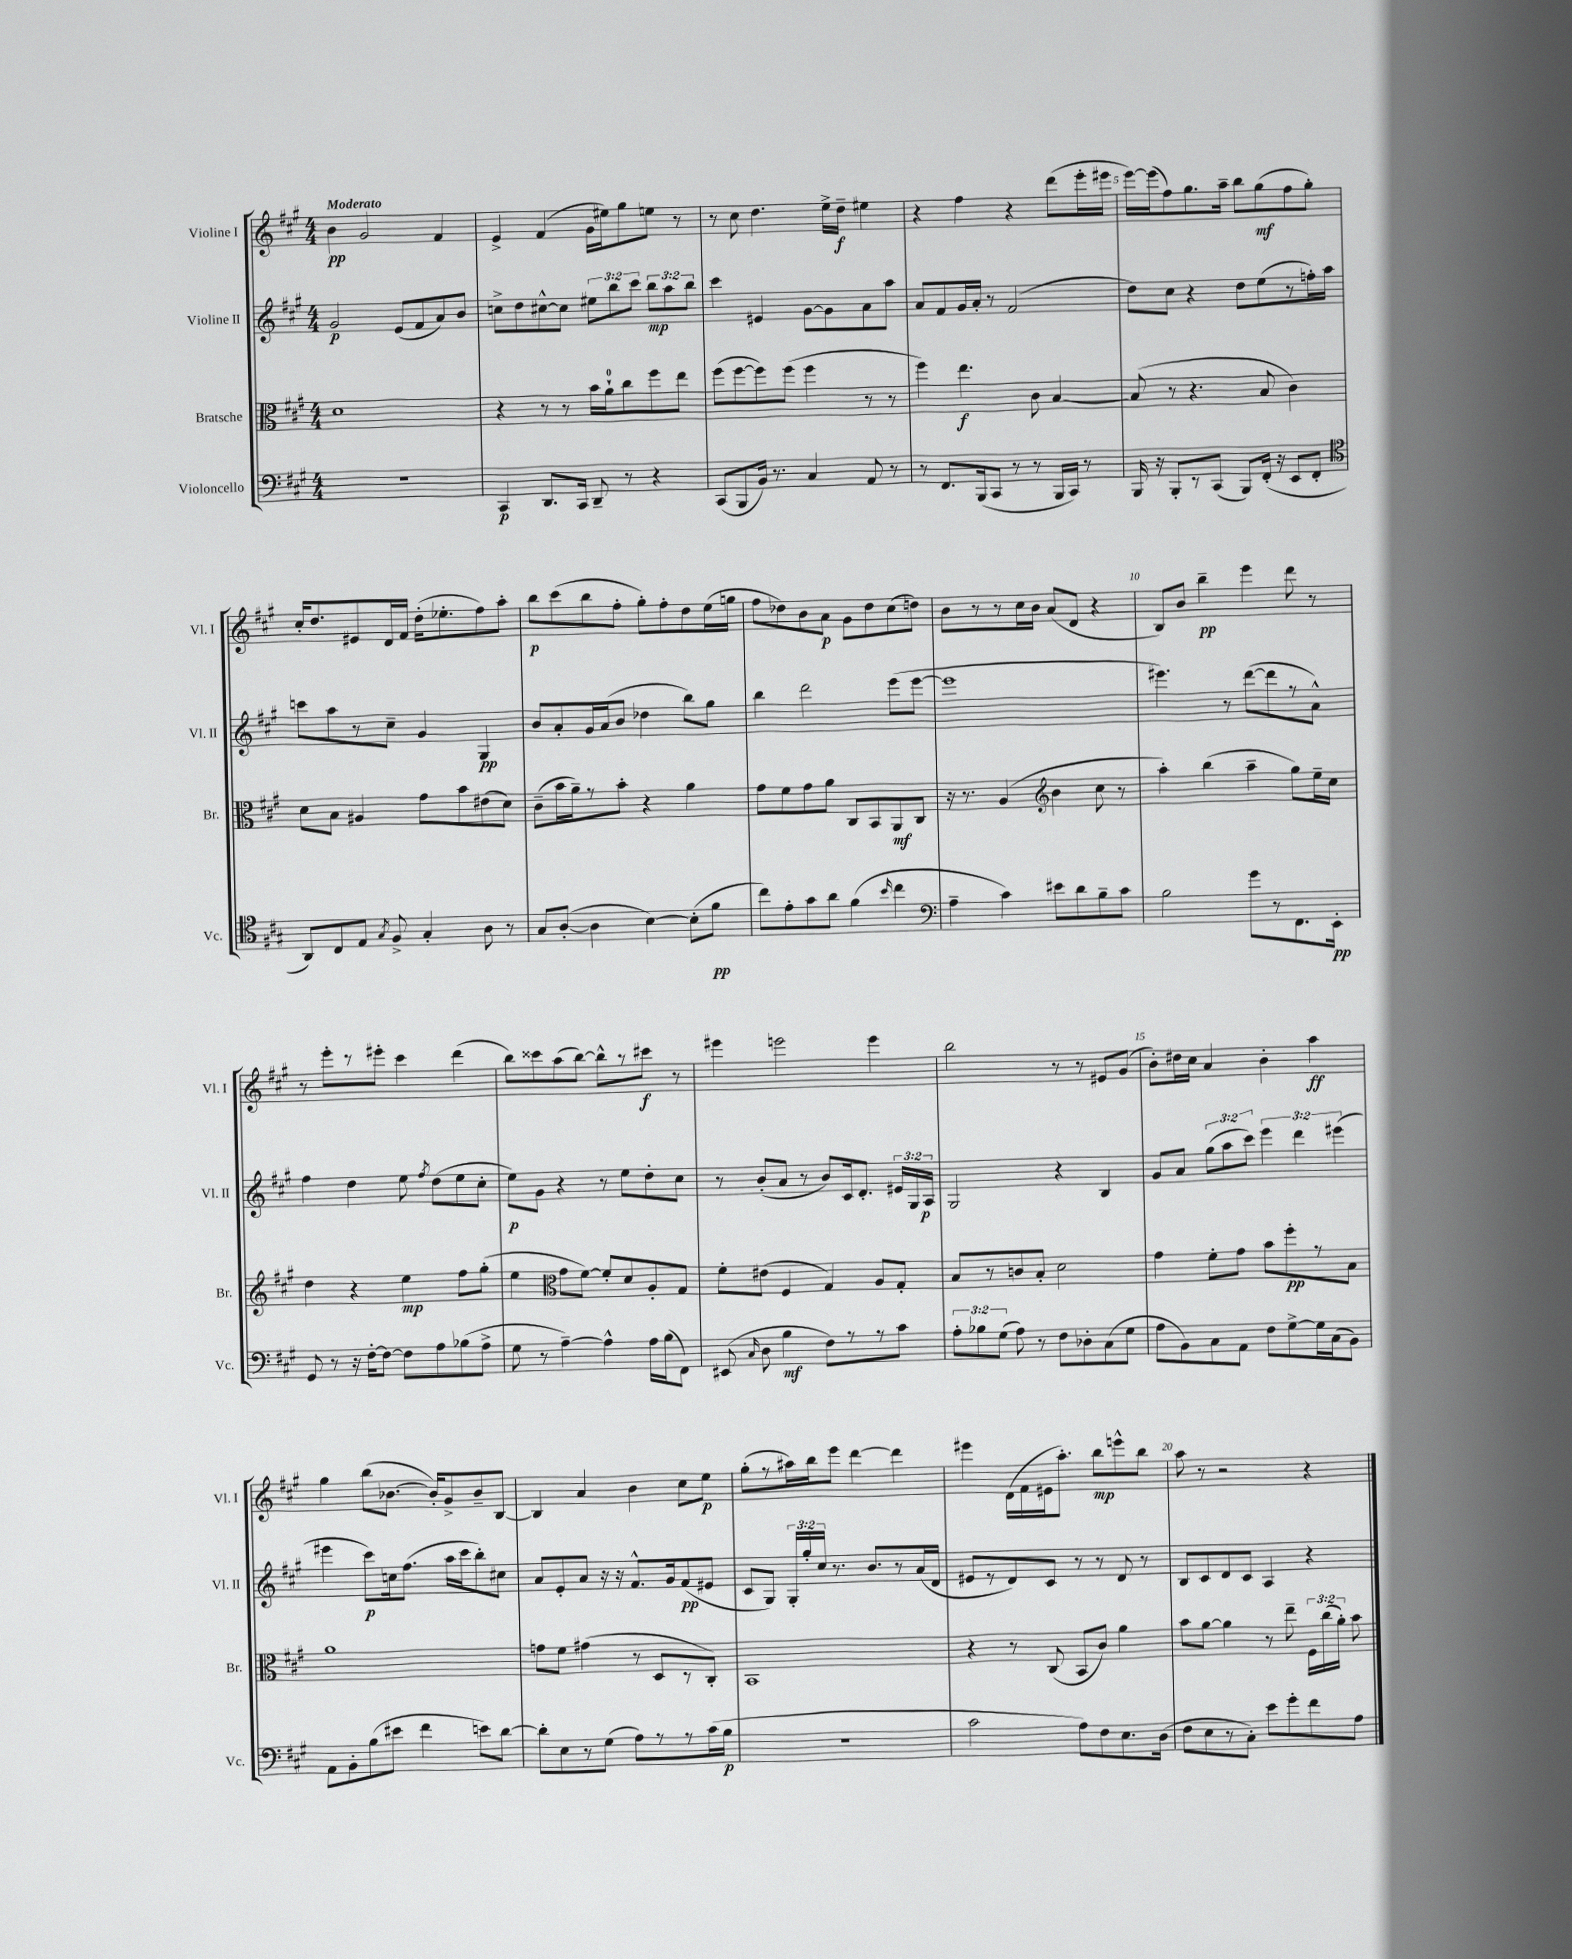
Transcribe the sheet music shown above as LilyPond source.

<<
\new StaffGroup <<
\new Staff = "s0" \with { instrumentName = "Violine I" shortInstrumentName = "Vl. I" } {
    \clef treble \key a \major \numericTimeSignature \time 4/4 \tempo "Moderato"
    \autoBeamOff b'4\pp gis'2 fis'4 |
    e'4-> fis'4( gis'16[ eis''16) gis''8 e''8] r8 |
    r8 cis''8 d''4. e''16[-> d''16]--\f eis''4 |
    r4 fis''4 r4 d'''8[( e'''16-. eis'''16] |
    e'''16[~) e'''16( fis''8) gis''8. a''16]-- b''8[ gis''8\mf( fis''8 gis''8]-.) |
    cis''16[-. d''8. eis'8 d'16 fis'16] d''16[-.( ees''8.-. fis''8) a''8]-. |
    b''8[\p cis'''8( b''8 fis''8]-. gis''8[-.) fis''8-. d''8 e''16( g''16] |
    fis''8[ des''8) b'8 a'8]\p gis'8[ des''8 cis''8( d''8]) |
    b'8[ r8 r8 cis''16 b'16] a'8[( d'8] r4 |
    b8[) b'8] b''4--\pp e'''4 d'''8 r8 |
    r8 e'''8[-. r8 eis'''8]-. cis'''4 d'''4( |
    b''8[) cisis'''8 a''8( b''8]~) b''8[-^ r8 cis'''8]\f r8 |
    eis'''4 e'''2 e'''4 |
    b''2 r8 r8 eis'8[ gis'8]( |
    b'8[-.) dis''16 cis''16] a'4 b'4-. a''4\ff |
    gis''4 b''8[( bes'8.]~ bes'16[-.) gis'8-> bes'8-- b8]~ |
    b4 a'4 b'4 cis''8[ e''8]\p |
    gis''8[-.( r8 ais''16) b''16 e'''8] d'''4~ d'''4 |
    eis'''4 d'16[( fis'16 eis'16 a''8.]-.) b''8[\mp e'''8-^ b''8] |
    a''8 r8 r2 r4 \bar "|." |
}
\new Staff = "s1" \with { instrumentName = "Violine II" shortInstrumentName = "Vl. II" } {
    \clef treble \key a \major \numericTimeSignature \time 4/4 \override Staff.TupletNumber.text = #tuplet-number::calc-fraction-text
    \autoBeamOff gis'2\p e'8[( fis'8 a'8) b'8] |
    c''8[-> d''8 cis''8~-^ cis''8] \tuplet 3/2 { eis''8[ b''8 cis'''8] } \tuplet 3/2 { b''8[\mp a''8 b''8] } |
    cis'''4 eis'4 gis'8[~ gis'8 a'8 a''8] |
    a'8[ fis'8 gis'16 a'16]-. r8 fis'2( |
    d''8[) cis''8] r4 d''8[ e''8( r8 f''16-.) a''16] |
    c'''8[ a''8 r8 cis''8]-- gis'4 gis4\pp |
    b'8[ a'8-. gis'16 a'16( b'8] des''4 b''8[) gis''8] |
    b''4 d'''2 e'''8[( e'''8]~ |
    e'''1 |
    eis'''4.) r8 d'''8[~( d'''8 r8 a'8]-^) |
    fis''4 d''4 e''8 \acciaccatura { fis''8 } d''8[( e''8 cis''8]-. |
    e''8[\p) gis'8] r4 r8 e''8[ d''8-. cis''8] |
    r8 b'8[-.( a'8] r8 b'8[) cis'16 d'8.]-. \tuplet 3/2 { eis'16[ gis16 a16]\p } |
    gis2 r4 b4 |
    gis'8[ a'8] \tuplet 3/2 { gis''8[( a''8 cis'''8]) } \tuplet 3/2 { e'''4 d'''4 eis'''4( } |
    eis'''4 cis'''8[\p) c''16 fis''8.]( a''16[ cis'''16 b''8-.) cis''8] |
    a'8[ e'8-. a'8] r16 r16 fis'8.[-^ gis'16 fis'8\pp( eis'8] |
    cis'8[ gis8]) \tuplet 3/2 { gis16[-. gis''16-. cis''16] } r8. b'8.[ r8 a'16( d'16] |
    eis'8[ r8 d'8) cis'8] r8 r8 d'8 r8 |
    b8[ cis'8 d'8 cis'8] a4 r4 \bar "|." |
}
\new Staff = "s2" \with { instrumentName = "Bratsche" shortInstrumentName = "Br." } {
    \clef alto \key a \major \numericTimeSignature \time 4/4 \override Staff.TupletNumber.text = #tuplet-number::calc-fraction-text
    \autoBeamOff d'1 |
    r4 r8 r8 b'16[ a'16-0-! cis''8 fis''8 e''8] |
    fis''8[( fis''8~ fis''8) fis''8]( fis''4 r8 r8 |
    fis''4) e''4.\f cis'8 b4~ |
    b8( r8 r4. b8 cis'4) |
    d'8[ b8] ais4 gis'8[ b'8 eis'8( d'8]) |
    cis'8[--( b'16 a'16--) r8 b'8]-. r4 a'4 |
    gis'8[ fis'8 gis'8 a'8] cis8[ b,8 a,8\mf cis8] |
    r16 r8. a4( \clef treble b'4 cis''8 r8 |
    a''4-.) b''4( a''4-- gis''8[) e''16-- cis''16] |
    d''4 r4 e''4\mp fis''8[ gis''8]-.( |
    e''4 \clef alto gis'8[ fis'8]~) fis'8[-. d'8 a8-. gis8] |
    fis'8[-. eis'8]( fis4 gis4) a8[ gis8]-. |
    b8[ r8 c'8 b8]-. d'2 |
    gis'4 fis'8[-. gis'8] b'8[ fis''8-.\pp r8 b8] |
    a'1 |
    g'8[ fis'8] gis'4( r8 d8[ r8 cis8]-.) |
    b,1 |
    r4 r8 cis8( b,8[ cis'8]) a'4 |
    b'8[ a'8]~ a'4 r8 e''8-- \tuplet 3/2 { fis16[ cis''16( a'16]-.) } b'8 \bar "|." |
}
\new Staff = "s3" \with { instrumentName = "Violoncello" shortInstrumentName = "Vc." } {
    \clef bass \key a \major \numericTimeSignature \time 4/4 \override Staff.TupletNumber.text = #tuplet-number::calc-fraction-text
    \autoBeamOff R1 |
    cis,4\p d,8.[ cis,16] d,8-- r8 r4 |
    cis,8[( b,,8 b,16]) r8. cis4 a,8 r8 |
    r8 fis,8.[ b,,16( cis,8] r8 r8 b,,16[ cis,16]) r8 |
    b,,16 r16 b,,8[-. r8 cis,8]( b,,8[) fis,16]-.( r16 e,8[ fis,8]-. |
    \clef tenor a,8[) cis8 e8] \acciaccatura { gis8 } fis8-> gis4-. a8 r8 |
    gis8[ a8]~-.( a4 b4~) b8[-.( fis'8]\pp |
    cis''8[) e'8-. gis'8 a'8] fis'4( \grace { b'16 } cis''4 |
    \clef bass a4-- cis'4) eis'8[ d'8 b8-- cis'8] |
    b2 gis'8[ r8 fis,8. e,16]-.\pp |
    gis,8 r8 r16 fis16[~-. fis8]~ fis8[ a8 bes8( a8]-> |
    gis8 r8 a4~--) a4-^ a16[ b16( fis,8]) |
    eis,8( \grace { cis16 } d8 b4\mf fis8[) r8 r8 cis'8] |
    \tuplet 3/2 { a8[-. bes8 gis8]( } a8) r8 fis8[ des8-. cis8( gis8] |
    a8[ b,8) cis8 a,8] fis8[ gis8~-> gis16 cis16( b,8]) |
    a,8[ b,8-. b8( eis'8] fis'4 e'8[) d'8]~ |
    d'8[-. e8 r8 gis8]( a8[) r8 r8 cis'16( b16]\p |
    R1 |
    cis'2 a8[) fis8 e8. d16]( |
    fis8[ e8 r8 cis8]-.) e'8[ gis'8-. fis'8 a8] \bar "|." |
}
>>
>>
\layout { \context { \Score \override BarNumber.break-visibility = ##(#f #t #t) barNumberVisibility = #(every-nth-bar-number-visible 5) } }
